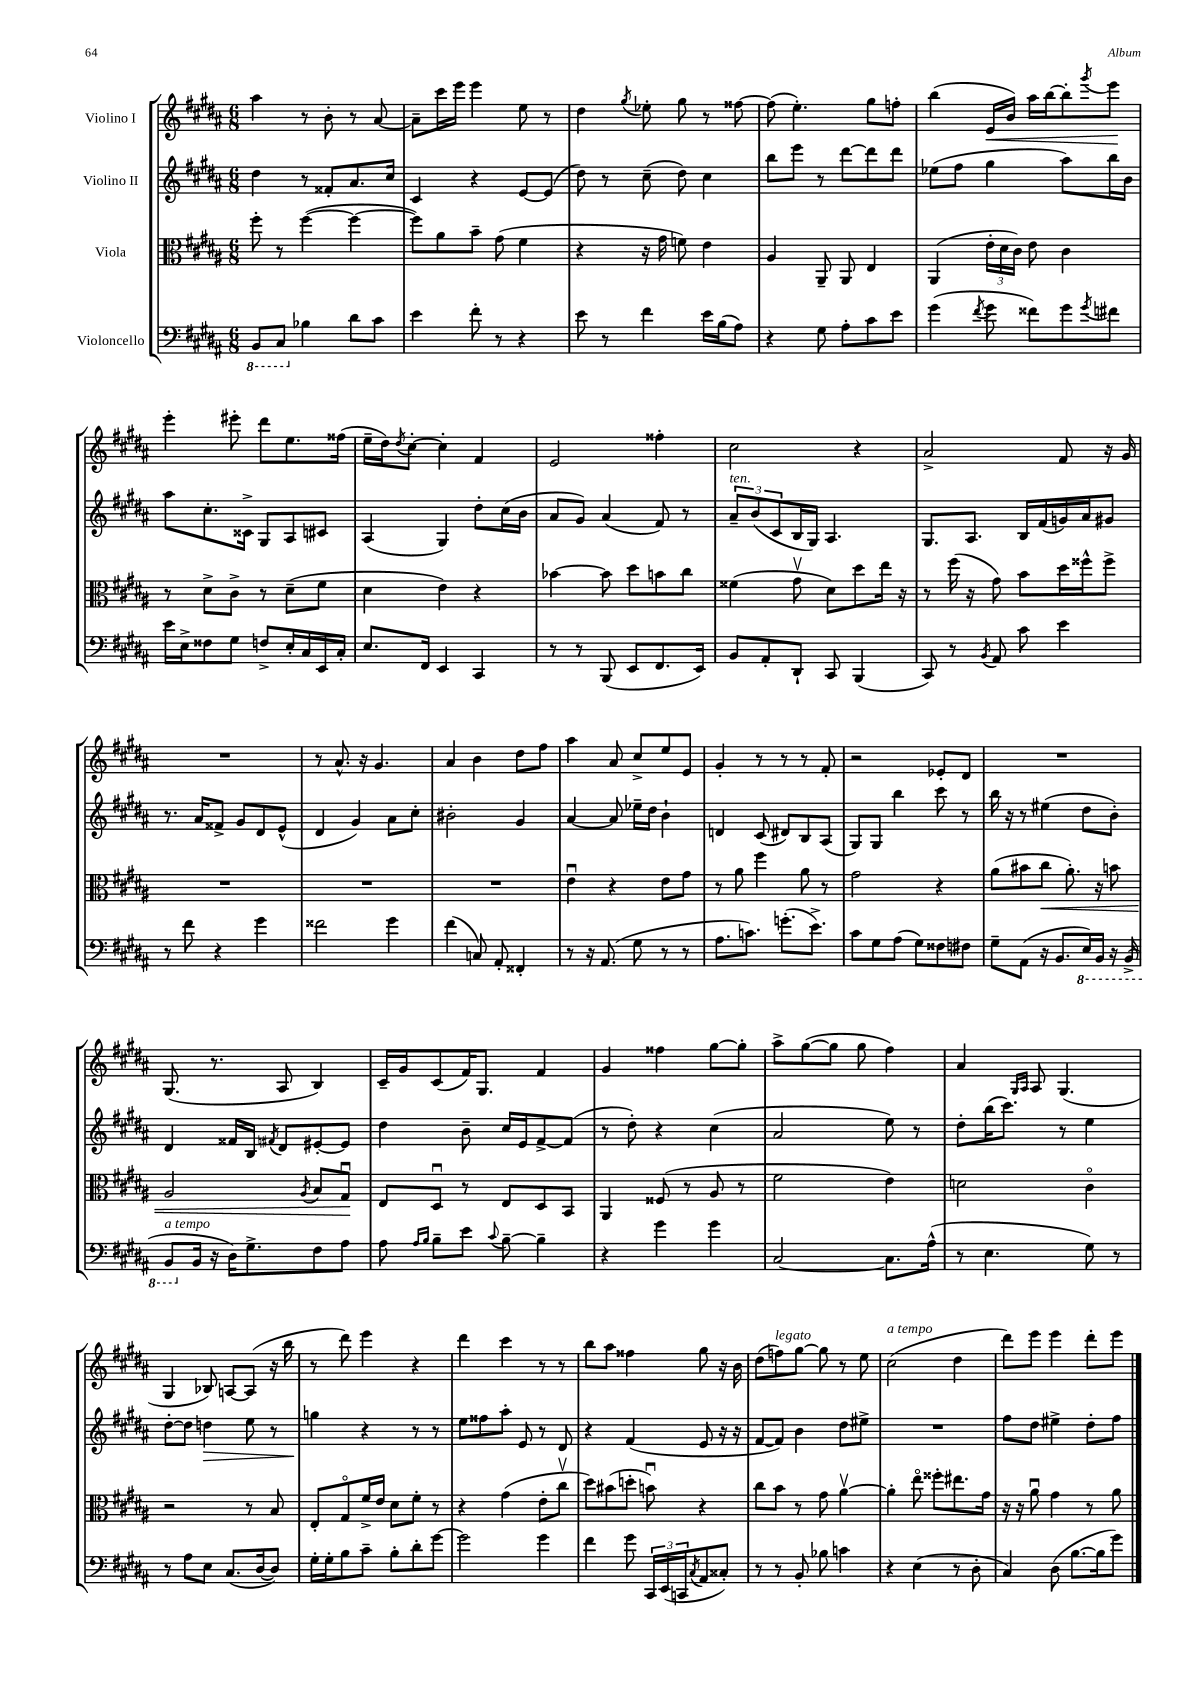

**kern	**kern	**dynam	**kern	**dynam	**kern	**dynam
*part4	*part3	*part3	*part2	*part2	*part1	*part1
*staff4	*staff3	*staff3	*staff2	*staff2	*staff1	*staff1
*I"Violoncello	*I"Viola	*	*I"Violino II	*	*I"Violino I	*
*clefF4	*clefC3	*	*clefG2	*	*clefG2	*
*k[f#c#g#d#a#]	*k[f#c#g#d#a#]	*	*k[f#c#g#d#a#]	*	*k[f#c#g#d#a#]	*
*M6/8	*M6/8	*	*M6/8	*	*M6/8	*
*8ba	*	*	*	*	*	*
=5	=5	=5	=5	=5	=5	=5
8BBB/L	8ff#'\	.	4dd#\	.	4aa#\	.
8CC#/J	8r	.	.	.	.	.
*X8ba	*	*	*	*	*	*
4B-X\	([4ff#\	.	8r	.	8r	.
.	.	.	8f##X'/L	.	8b'\	.
8d#\L	4ff#\_	.	8.a#/	.	8r	.
8c#\J	.	.	.	.	[8a#/	.
.	.	.	16cc#/Jk	.	.	.
=6	=6	=6	=6	=6	=6	=6
4e\	8ff#\L])	.	4c#/	.	8a#~\L]	.
.	8a#\	.	.	.	16ccc#\L	.
.	.	.	.	.	16eee\JJ	.
8f#'\	8b~\J	.	4r	.	4eee\	.
8r	(8g#\	.	.	.	.	.
4r	4f#\	.	[8e/L	.	8ee\	.
.	.	.	(8e/J]	.	8r	.
=7	=7	=7	=7	=7	=7	=7
8e\	4r	.	8dd#\)	.	4dd#\	.
8r	.	.	8r	.	.	.
.	.	.	.	.	8qgg#/	.
4f#\	16r	.	(8cc#~\	.	8ee-X'\	.
.	16g#\	.	.	.	.	.
.	8fn\)	.	8dd#\)	.	8gg#\	.
16e\LL	4e\	.	4cc#\	.	8r	.
(16B\J	.	.	.	.	.	.
8A#\J)	.	.	.	.	[8ff##X\	.
=8	=8	=8	=8	=8	=8	=8
4r	4A#/	.	8bb\L	.	(8ff##\]	.
.	.	.	8eee\J	.	4.ee'\)	.
8G#\	8AA#~/	.	8r	.	.	.
8A#'\L	8AA#/	.	[8ddd#\L	.	.	.
8c#\	4E/	.	8ddd#\]	.	8gg#\L	.
8e\J	.	.	8ddd#\J	.	8ffn'\J	.
=9	=9	=9	=9	=9	=9	=9
(4g#\	(4AA#/	.	(8ee-X\L	.	(4bb\	.
.	.	.	8ff#\J	.	.	.
8qf#/	.	.	.	.	.	.
!	!	!	!	!	!	!LO:HP:b
8g#\	24e'\LL	.	4gg#\	.	16e/LL	<
.	24d#\	.	.	.	.	.
.	.	.	.	.	16b/JJ)	.
.	24c#\JJ)	.	.	.	.	.
8f##X\L)	8e\	.	.	.	16aa#\LL	.
.	.	.	.	.	[16bb\J	.
8g#\	4c#\	.	8aa#\L)	.	8bb'\]	.
8qg#/	.	.	.	.	8qggg#/	.
8f#X\J	.	.	16bb\L	.	8eee\J	.
.	.	.	16b\JJ	.	.	.
.	.	.	.	.	.	[
!!LO:LB:g=z
=10	=10	=10	=10	=10	=10	=10
16e\LL	8r	.	8aa#\L	.	4eee'\	.
16E^\J	.	.	.	.	.	.
8F##X\	8d#^\L	.	8.cc#'\	.	.	.
8G#\J	8c#^\J	.	.	.	8eee#X'\	.
.	.	.	16c##X^\Jk	.	.	.
8Fn^/L	8r	.	8G#/L	.	8ddd#\L	.
16E'/L	(8d#~\L	.	8A#/	.	8.ee\	.
16C#/	.	.	.	.	.	.
16EE/	8f#\J	.	8c#X/J	.	.	.
16C#'/JJ	.	.	.	.	(16ff##X\Jk	.
=11	=11	=11	=11	=11	=11	=11
8.E/L	4d#\	.	(4A#/	.	16ee~\LL	.
.	.	.	.	.	16dd#\J)	.
.	.	.	.	.	8qdd#/	.
.	.	.	.	.	[8cc#'\J	.
16FF#/Jk	.	.	.	.	.	.
4EE/	4e\)	.	4G#/)	.	4cc#'\]	.
4CC#/	4r	.	8dd#'\L	.	4f#/	.
.	.	.	(16cc#\L	.	.	.
.	.	.	16b\JJ	.	.	.
=12	=12	=12	=12	=12	=12	=12
8r	[4b-X\	.	8a#/L	.	2e/	.
8r	.	.	8g#/J)	.	.	.
(8BBB/	8b-\]	.	(4a#/	.	.	.
8EE/L	8dd#\L	.	.	.	.	.
8.FF#/	8bn\	.	8f#/)	.	4ff##X'\	.
.	8cc#\J	.	8r	.	.	.
16EE/Jk)	.	.	.	.	.	.
=13	=13	=13	=13	=13	=13	=13
!	!	!	!LO:TX:a:i:t=ten.	!	!	!
8BB/L	(4f##X\	.	12a#~/L	.	2cc#\	.
.	.	.	(12b/	.	.	.
8AA#'/	.	.	.	.	.	.
.	.	.	12c#/	.	.	.
8DD#`/J	8g#v\	.	16B/L	.	.	.
.	.	.	16G#/JJ)	.	.	.
8CC#/	8d#\L)	.	4.A#/	.	.	.
(4BBB/	8dd#\	.	.	.	4r	.
.	16ee\Jk	.	.	.	.	.
.	16r	.	.	.	.	.
=14	=14	=14	=14	=14	=14	=14
8CC#/)	8r	.	8.G#/L	.	2a#^/	.
8r	(16ff#\	.	.	.	.	.
.	16r	.	8.A#/J	.	.	.
8qBB/	.	.	.	.	.	.
8AA#/	8g#\)	.	.	.	.	.
8c#\	8b\L	.	16B/LL	.	.	.
.	.	.	(16f#/	.	.	.
4e\	16dd#\L	.	16gn/)	.	8f#/	.
.	16ff##X^^\J	.	16a#/J	.	.	.
.	8ff##^\J	.	8g#X/J	.	16r	.
.	.	.	.	.	16g#/	.
!!LO:LB:g=z
=15	=15	=15	=15	=15	=15	=15
8r	2.r	.	8.r	.	2.r	.
8f#\	.	.	.	.	.	.
.	.	.	16a#/KL	.	.	.
4r	.	.	8f##X^/J	.	.	.
.	.	.	8g#/L	.	.	.
4g#\	.	.	8d#/	.	.	.
.	.	.	(8e^^/J	.	.	.
=16	=16	=16	=16	=16	=16	=16
2f##X\	2.r	.	4d#/	.	8r	.
.	.	.	.	.	8.a#^^/	.
.	.	.	4g#/)	.	.	.
.	.	.	.	.	16r	.
.	.	.	.	.	4.g#/	.
4g#\	.	.	8a#\L	.	.	.
.	.	.	8cc#'\J	.	.	.
=17	=17	=17	=17	=17	=17	=17
(4f#\	2.r	.	2b#X'\	.	4a#/	.
8Cn/)	.	.	.	.	4b\	.
8AA#'/	.	.	.	.	.	.
4FF##X'/	.	.	4g#/	.	8dd#\L	.
.	.	.	.	.	8ff#\J	.
=18	=18	=18	=18	=18	=18	=18
8r	4eu\	.	[4a#/	.	4aa#\	.
16r	.	.	.	.	.	.
(8.AA#/	.	.	.	.	.	.
.	4r	.	8a#/]	.	8a#/	.
8G#\	.	.	16ee-X~\LL	.	8cc#^/L	.
.	.	.	16dd#\JJ	.	.	.
8r	8e\L	.	4b`\	.	8ee/	.
8r	8g#\J	.	.	.	8e/J	.
=19	=19	=19	=19	=19	=19	=19
8.A#\L	8r	.	4dn/	.	4g#'/	.
.	8a#\	.	.	.	.	.
8.cn\J)	.	.	.	.	.	.
.	4ff#\	.	(8c#/	.	8r	.
(8.gn'\L	.	.	8d#X/L)	.	8r	.
.	8a#\	.	8B/	.	8r	.
8.e^\J)	.	.	.	.	.	.
.	8r	.	(8A#/J	.	8f#'/	.
=20	=20	=20	=20	=20	=20	=20
8c#\L	2g#\	.	8G#/L)	.	2r	.
8G#\	.	.	8G#/J	.	.	.
(8A#\J	.	.	4bb\	.	.	.
8G#\L)	.	.	.	.	.	.
8F##X\	4r	.	8ccc#\	.	8e-X'/L	.
8F#X\J	.	.	8r	.	8d#/J	.
=21	=21	=21	=21	=21	=21	=21
8G#~\L	(8a#\L	.	16bb\	.	2.r	.
.	.	.	16r	.	.	.
(8AA#\J	8b#X\	.	8r	.	.	.
!	!	!LO:HP:b	!	!	!	!
16r	8cc#\J	<	(4ee#X\	.	.	.
8.BB/L	.	.	.	.	.	.
.	8.a#'\)	.	.	.	.	.
*8ba	*	*	*	*	*	*
16EE/L)	.	.	8dd#\L	.	.	.
16BBB/JJ	16r	.	.	.	.	.
16r	8bn\	.	8b'\J)	.	.	.
(16BBB^/	.	.	.	.	.	.
!!LO:LB:g=z
=22	=22	=22	=22	=22	=22	=22
!LO:TX:a:i:t=a tempo	!	!	!	!	!	!
8BBB/L	2A#/	.	4d#/	.	(8.G#/	.
*X8ba	*	*	*	*	*	*
16BB/Jk	.	.	.	.	.	.
16r	.	.	.	.	8.r	.
16D#\KL)	.	.	16f##X/LL	.	.	.
8.G#^\	.	.	16B/JJ	.	.	.
.	.	.	8qf#X/	.	.	.
.	.	.	8d#/L	.	8A#/	.
.	8qA#/	.	.	.	.	.
8F#\	8B/L	.	[8e#X'/	.	4B/)	.
8A#\J	8G#u/J	.	8e#/J]	.	.	.
.	.	[	.	.	.	.
=23	=23	=23	=23	=23	=23	=23
8A#\	8E/L	.	4dd#\	.	16c#~/LL	.
.	.	.	.	.	16g#/J	.
16qqA#/LL	.	.	.	.	.	.
16qqB/JJ	.	.	.	.	.	.
8B~\L	8D#u/J	.	.	.	(8c#/	.
8e\J	8r	.	8b~\	.	16f#/K)	.
.	.	.	.	.	8.G#/J	.
8qqc#/	.	.	.	.	.	.
[8B~\	8E/L	.	16cc#/LL	.	.	.
.	.	.	16e/J	.	.	.
4B~\]	8D#/	.	[8f#^/	.	4f#/	.
.	8BB/J	.	(8f#/J]	.	.	.
=24	=24	=24	=24	=24	=24	=24
4r	4AA#/	.	8r	.	4g#/	.
.	.	.	8dd#'\)	.	.	.
4g#\	(8F##X/	.	4r	.	4ff##X\	.
.	8r	.	.	.	.	.
4g#\	8A#/	.	(4cc#\	.	[8gg#\L	.
.	8r	.	.	.	8gg#'\J]	.
=25	=25	=25	=25	=25	=25	=25
[2C#/	2f#\	.	2a#/	.	8aa#^\L	.
.	.	.	.	.	([8gg#\	.
.	.	.	.	.	8gg#\J]	.
.	.	.	.	.	8gg#\	.
8.C#\L]	4e\)	.	8ee\)	.	4ff#\)	.
.	.	.	8r	.	.	.
(16A#^^\Jk	.	.	.	.	.	.
=26	=26	=26	=26	=26	=26	=26
8r	2dn\	.	8dd#'\L	.	4a#/	.
4.E\	.	.	(16bb\K	.	.	.
.	.	.	8.ccc#\J)	.	.	.
.	.	.	.	.	16qqG#/LL	.
.	.	.	.	.	16qqA#/JJ	.
.	.	.	.	.	8A#/	.
.	.	.	8r	.	(4.G#/	.
8G#\)	4c#\	.	4ee\	.	.	.
8r	.	.	.	.	.	.
!!LO:LB:g=z
=27	=27	=27	=27	=27	=27	=27
8r	2r	.	[8dd#'\L	.	4G#/	.
8A#\L	.	.	8dd#\J]	.	.	.
!	!	!	!	!LO:HP:b	!	!
8E\J	.	.	4ddn\	>	8B-X/)	.
(8.C#/L	.	.	.	.	[8An/L	.
.	8r	.	8ee\	.	(8A/J]	.
[16D#/k	.	.	.	.	.	.
8D#/J])	8B/	.	8r	.	16r	.
.	.	.	.	.	16bb\	.
=28	=28	=28	=28	=28	=28	=28
16G#'\LL	8E'/L	.	4ggn\	.	8r	.
16G#'\J	.	.	.	.	.	.
8B\	8G#/	.	.	.	8ddd#\)	.
8c#~\J	16f#^/L	.	4r	]	4eee\	.
.	16e/JJ	.	.	.	.	.
8B'\L	8d#\L	.	.	.	.	.
8d#'\	8f#'\J	.	8r	.	4r	.
[8g#\J	8r	.	8r	.	.	.
=29	=29	=29	=29	=29	=29	=29
2g#\]	4r	.	8ee\L	.	4ddd#\	.
.	.	.	8ff##X\	.	.	.
.	(4g#\	.	8aa#'\J	.	4ccc#\	.
.	.	.	8e/	.	.	.
4g#\	8e'\L	.	8r	.	8r	.
.	8cc#v\J	.	8d#/	.	8r	.
=30	=30	=30	=30	=30	=30	=30
4f#\	8dd#\L)	.	4r	.	8bb\L	.
.	(8b#X\	.	.	.	8aa#\J	.
8g#\	8ddn'\J	.	(4f#/	.	4ff##X\	.
24CC#/LL	8bnu\)	.	.	.	.	.
(24EE/	.	.	.	.	.	.
24CCn/J	.	.	.	.	.	.
8qC#/	.	.	.	.	.	.
8AA#/	4r	.	8e/	.	8gg#\	.
8C##X'/J)	.	.	16r	.	16r	.
.	.	.	16r	.	16b\	.
=31	=31	=31	=31	=31	=31	=31
8r	8cc#\L	.	[8f#/L	.	(8dd#\L	.
!	!	!	!	!	!LO:TX:a:i:t=legato	!
8r	8b\J	.	8f#/J])	.	8ffn\)	.
8BB'/	8r	.	4b\	.	[8gg#\J	.
8B-X\	8g#\	.	.	.	8gg#\]	.
4cn\	[4a#v\	.	8dd#\L	.	8r	.
.	.	.	8ee#X^\J	.	8ee\	.
=32	=32	=32	=32	=32	=32	=32
!	!	!	!	!	!LO:TX:a:i:t=a tempo	!
4r	4a#'\]	.	2.r	.	(2cc#\	.
(4E\	8ee\	.	.	.	.	.
.	8ff##X'\L	.	.	.	.	.
8r	8.ee#X\	.	.	.	4dd#\	.
8D#'\	.	.	.	.	.	.
.	16g#\Jk	.	.	.	.	.
=33	=33	=33	=33	=33	=33	=33
4C#/)	16r	.	8ff#\L	.	8ddd#\L)	.
.	16r	.	.	.	.	.
.	8a#u\	.	8dd#\J	.	8eee\J	.
(8D#\	4g#\	.	4ee#X^\	.	4eee\	.
[8.B\L	.	.	.	.	.	.
.	8r	.	8dd#'\L	.	8ddd#'\L	.
16B\k]	.	.	.	.	.	.
8g#\J)	8a#\	.	8ff#\J	.	8eee\J	.
==	==	==	==	==	==	==
*-	*-	*-	*-	*-	*-	*-
